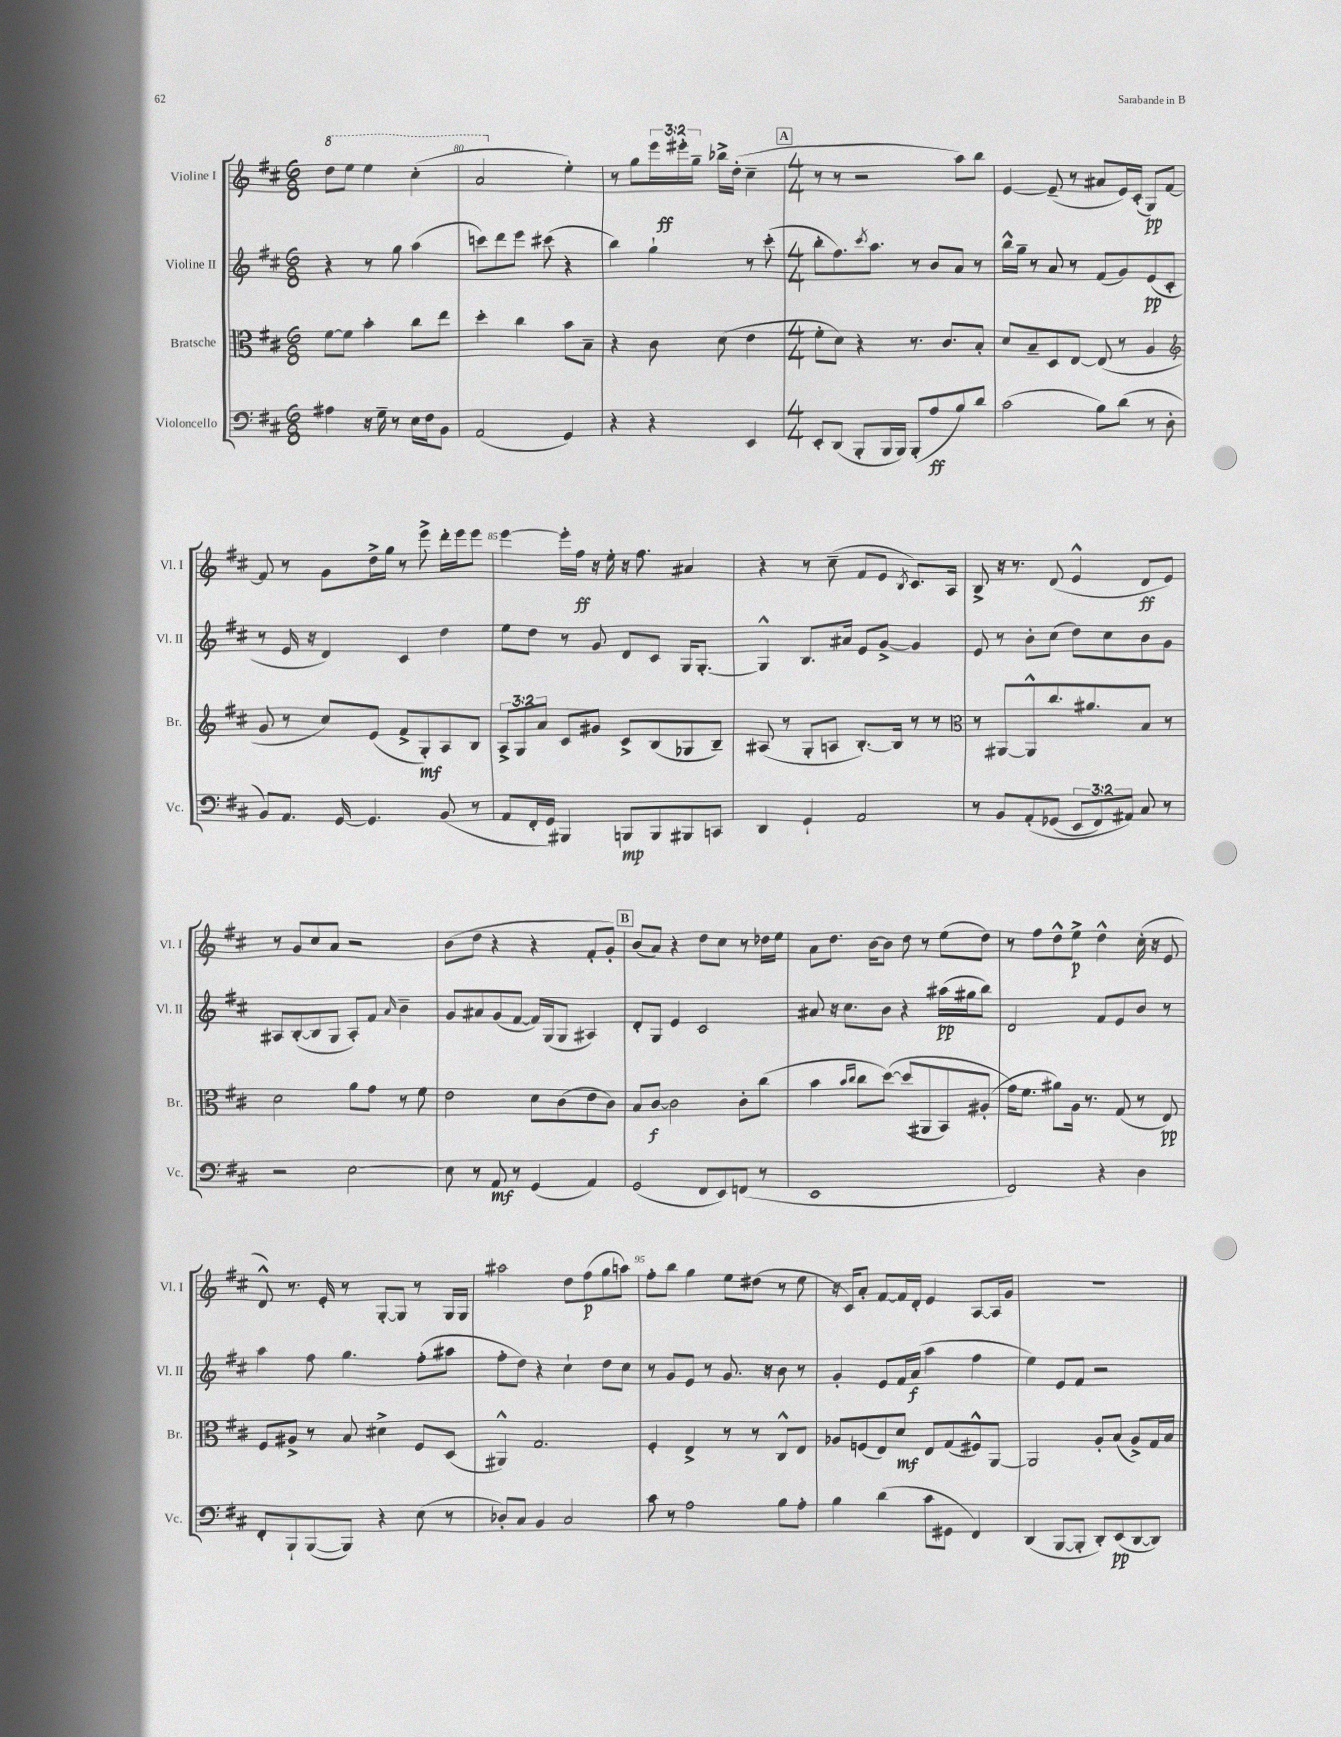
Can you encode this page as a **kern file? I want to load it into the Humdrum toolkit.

**kern	**kern	**kern	**kern
*staff4	*staff3	*staff2	*staff1
*clefF4	*clefC3	*clefG2	*clefG2
*k[f#c#]	*k[f#c#]	*k[f#c#]	*k[f#c#]
*M6/8	*M6/8	*M6/8	*M6/8
4A#\	[8f#\L	4r	8ddd\L
.	8f#\]J	.	8eee\J
16r	4b'\	8r	4eee\
16G~\	.	.	.
8r	.	8gg\	.
16E\LL	8cc#\L	(4aa\	(4ccc#'\
16F#\J	.	.	.
8BB\J	8ee\J	.	.
=	=	=	=
(2AA/	4dd'\	8ccc\L)	2aa/
.	.	8ddd\	.
.	4cc#\	8eee\J	.
.	.	(8ccc#\	.
4GG/)	8b\L	4r	4ee'\)
.	8B~\J	.	.
=	=	=	=
4r	4r	4bb\)	8r
.	.	.	8gg\L
4r	8c#\	4gg`\	24eee\L
.	.	.	24eee#'\
.	.	.	24gg~\JJ
.	(8d\	.	16bb-^\LL
.	.	.	(16dd'\JJ
4EE/	4e\	8r	4cc#~\
.	.	(8ccc#'\	.
=	=	=	=
*M4/4	*M4/4	*M4/4	*M4/4
8EE'/L	8f#'\L	8bb'\L	8r
(8DD/J	8d\J)	8.ff#\)	8r
8BBB'/L	4r	.	2r
.	.	8qccc#/	.
.	.	8.aa\J	.
16BBB/L	.	.	.
16BBB/JJ)	.	.	.
(8BBB'/L	8.r	8r	.
8A/	.	8b/L	.
.	8.c#/L	.	.
8B/)	.	8a/J	8aa\L)
8d/J	8B'/J	8r	8bb\J
=	=	=	=
(2c#\	8d/L	16bb^^\LL	[4e/
.	.	16gg~\JJ	.
.	8B~/	8r	.
.	8D/	8a/	(8e~/]
.	[8E/J	8r	8r
8B\L)	(8E/]	(8f#/L	8a#/L
(8d\J	8r	8g/)	16e/L)
.	.	.	(16c#'/JJ
8r	4A/	(8e/	8G/L)
8D'\	.	8c#'/J	[8f#/J
=	=	=	=
*	*clefG2	*	*
8BB/L)	8g/	8r	8f#/]
8.AA/J	8r	16e/	8r
.	.	16r	.
.	8cc#/L)	4d/)	8g\L
[16GG/	.	.	.
4.GG/]	(8e/J	.	16dd^\L
.	.	.	16gg\JJ
.	8f#^/L	4c#/	8r
.	8G'/)	.	8eee^\
(8BB/	8A/	4dd\	16ddd'\LL
.	.	.	16eee\J
8r	8B/J	.	8eee\J
=	=	=	=
8AA/L	12A^/L	8ee\L	[4eee\
.	12G/	.	.
16FF#'/L	.	8dd\J	.
.	12a/J	.	.
16GG/JJ)	.	.	.
4BBB#/	8c#/L	8r	16eee'\]LL
.	.	.	16ff#\JJ
.	8g#/J	8g/	16r
.	.	.	16ee'\
8BBB/L	8c#^/L	8d/L	16r
.	.	.	8.ff#\
8BBB/	(8B/	8c#/J	.
8BBB#/	8G-/	16G/LK	4a#/
.	.	[8.G'/J	.
8CC/J	8B~/J)	.	.
=	=	=	=
4DD/	(8A#/	4G^^/]	4r
.	8r	.	.
4GG`/	8G'/L	8.B/L	8r
.	8A/J	.	(8cc#~\
.	.	16a#/Jk	.
2AA/	[8.B'/L)	8e/L	8f#/L
.	.	[8g^/J	8e/J
.	16B/]Jk	.	.
.	.	.	8qB/
.	8r	4g/]	8.c#/L)
.	8r	.	.
.	.	.	16A/Jk
=	=	=	=
*	*clefC3	*	*
8r	8r	8e/	8B^/
8BB/L	[8AA#/L	8r	16r
.	.	.	8.r
&(8AA'/	8AA#^^/]	8b'\L	.
(8GG-/J	8.cc#/	(8cc#\J	(8d/
12EE/L	.	8dd\L)	4e^^/
.	8.a#/	.	.
12FF#/)	.	.	.
.	.	8cc#\	.
12AA#/J&)	.	.	.
8C#/	8B/J	8b\	8d/L
8r	8r	8g\J	8e/J)
=	=	=	=
2r	2d\	8A#/L	8r
.	.	([8B'/	8g/L
.	.	8B/]	8cc#/
.	.	8G/J	8a/J
[2E\	8a\L	8A#'/L)	2r
.	8g\J	8f#/J	.
.	.	16qqa/	.
.	8r	4b~\	.
.	8f#\	.	.
=	=	=	=
8E\]	2e\	8g/L	(8b\L
8r	.	8a#/	8dd\J
8AA/	.	(8g/	4r
8r	.	[8f#/J	.
(4GG/	8d\L	16f#/]LL)	4r
.	.	(16G/J	.
.	(8c#\	8G/J	.
4AA/)	8e\	4A#/)	8f#'/L
.	8c#\J)	.	8g'/J)
=	=	=	=
(2GG/	8B/L	8d'/L	(8b/L
.	[8c#/J	8G/J	8a/J)
.	2c#\]	4e/	4r
8FF#/L	.	2c#/	8dd\L
8EE/)	.	.	8cc#\J
(8FF/J	8c#'\L	.	8r
8r	(8cc#\J	.	16dd-\LL
.	.	.	16ee\JJ
=	=	=	=
1EE	4b\	8a#/	8a\L
.	.	16r	8.dd\J
.	.	8.cc#\L	.
.	16qqb/LL	.	.
.	16qqcc#/JJ	.	.
.	8cc#\L	.	.
.	.	.	[16b\LK
.	&([8dd\J)	8b\J	8b\]J
.	(8dd/]L	4r	8dd\
.	8AA#/	.	8r
.	8BB/)	(16aa#\LL	(8ee\L
.	.	16gg#\J	.
.	(8A#'/J	8bb\J)	8dd\J)
=	=	=	=
2FF#/)	16g\LK&)	2d/	8r
.	8.f#\J	.	.
.	.	.	8ff#\L
.	8a#\L)	.	8dd^^\
.	16A\Jk	.	8ee^\J
.	8.r	.	.
4r	.	8f#/L	4dd^^\
.	(8G/	8e/	.
4D\	8r	8b/J	(16cc#'\
.	.	.	16r
.	8E/)	8r	8e/
=	=	=	=
8FF#'/L	8F#/L	4aa\	8d^^/)
8BBB`/	8A#^/J	.	8.r
([8BBB/	8r	8ff#\	.
.	.	.	16e'/
8BBB/]J)	8B/	4.gg\	8r
4r	4d#^\	.	[8G'/L
.	.	.	8G/]J
(8E\	8F#/L	(8ff#'\L	8r
8r	(8D/J	8aa#\J	16G/LL
.	.	.	16G/JJ
=	=	=	=
8D-'/L)	4AA#^^/)	8ff#'\L	2aa#\
8C#/J	.	8dd\J)	.
4BB/	2.G/	4r	.
2C#/	.	4cc#`\	8dd\L
.	.	.	(8ff#\
.	.	8dd\L	8gg\
.	.	8cc#\J	8aa\J)
=	=	=	=
8c#\	4F#'/	8r	8ff#'\L
8r	.	8g/L	8bb\J
2A\	4E^/	8e/J	4gg\
.	.	8r	.
.	8r	8.g/	8ee\L
.	8r	.	(8dd#\J
.	.	16r	.
8B\L	8C#^^/L	8b\	8r
8A'\J	8E/J	8r	8ee\
=	=	=	=
4B\	8A-/L	4g'/	16r
.	.	.	16c#/LK)
.	(8F/	.	8a'/J
(4d\	8E/)	8e/L	[8f#/L
.	8d/J	16f#/L	16f#/]L
.	.	(16a/JJ	16d'/JJ
8c#\L	8E/L	4aa\	4e/
8GG#\J	(8G/	.	.
4FF#/)	8F#^^/)	4ff#\	[8A/L
.	[8AA/J	.	16A/]L
.	.	.	16g/JJ
=	=	=	=
(4DD/	2AA/]	4ee\)	1r
[8BBB/L	.	8e/L	.
8BBB'/]J	.	8f#/J	.
8DD'/L)	8A'/L	2r	.
(8EE/	(8B/J	.	.
[8DD/	8A^/L)	.	.
8DD/]J)	16G/L	.	.
.	16B/JJ	.	.
==	==	==	==
*-	*-	*-	*-
